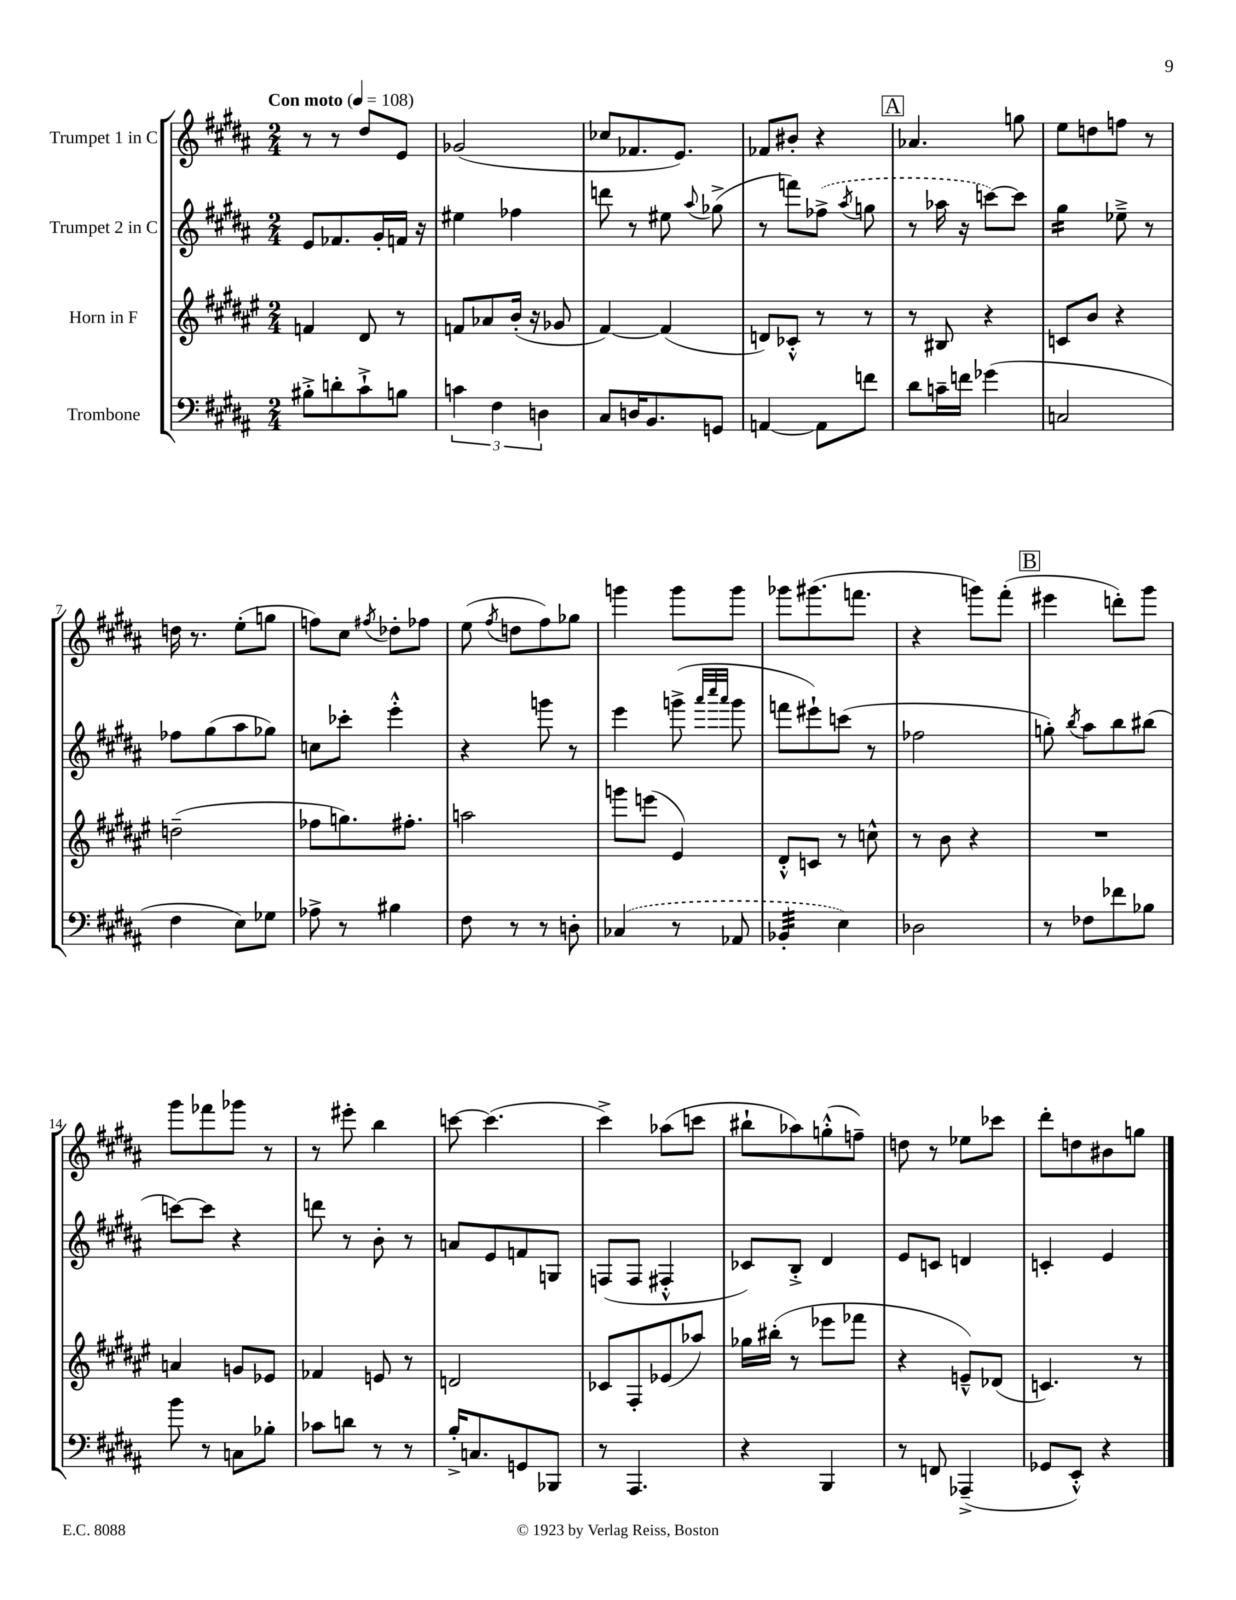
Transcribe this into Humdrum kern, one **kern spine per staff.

**kern	**kern	**kern	**kern
*staff4	*staff3	*staff2	*staff1
*clefF4	*clefG2	*clefG2	*clefG2
*k[f#c#g#d#a#]	*k[f#c#g#d#a#e#]	*k[f#c#g#d#a#]	*k[f#c#g#d#a#]
*M2/4	*M2/4	*M2/4	*M2/4
*MM108	*MM108	*MM108	*MM108
8B#'^\L	4f/	8e/L	8r
8d'\	.	8.f-/	8r
8c#`^\	8d#/	.	8dd#/L
.	.	16g#'/L	.
8B\J	8r	16f/JJ	8e/J
.	.	16r	.
=	=	=	=
6c\	8f/L	4ee#\	(2g-/
.	8a-/	.	.
6F#\	.	.	.
.	(16b'/Jk	4ff-\	.
.	16r	.	.
6D\	.	.	.
.	8g-/	.	.
=	=	=	=
8C#/L	[4f#/)	8ddd\	8cc-/L
16D/K	.	8r	8.f-/
8.BB/	.	.	.
.	(4f#/]	8ee#\	.
.	.	.	8.e/J)
.	.	8qqaa#/	.
8GG/J	.	(8gg-^\	.
=	=	=	=
[4AA/	8d/L)	8r	8f-/L
.	8c-'^^/J	8fff\L)	8b#'/J
8AA\]L	8r	(8ff-^\J	4r
.	.	8qaa#/	.
8f\J	8r	8gg\	.
=	=	=	=
8d#\L	8r	8r	4.a-/
16c~\L	8B#/	16aa-\	.
16f\JJ	.	16r	.
(4g-\	4r	[8ccc\L)	.
.	.	8ccc\]J	8gg\
=	=	=	=
2C/	8c/L	4gg#\	8ee\L
.	8b/J	.	8dd\
.	4r	8ee-~^\	8ff\J
.	.	8r	8r
=	=	=	=
4F#\	(2dd~\	8ff-\L	16dd\
.	.	.	8.r
.	.	(8gg#\	.
8E\L)	.	8aa#\	(8ee'\L
8G-\J	.	8gg-\J)	8gg\J
=	=	=	=
8A-^\	8ff-\L	8cc\L	8ff\L)
8r	8.gg\)	8ccc-'\J	8cc#\J
.	.	.	8qff#/
4B#\	.	4eee'^^\	8dd-'\L
.	8.ff#'\J	.	.
.	.	.	8ff-\J
=	=	=	=
8F#\	2aa\	4r	(8ee\
.	.	.	8qff#/
8r	.	.	8dd\L
8r	.	8ggg\	8ff#\)
8D'\	.	8r	8gg-\J
=	=	=	=
(4C-/	8ggg\L	4eee\	4ggg\
.	(8eee\J	.	.
8r	4e#/)	(8ggg^\	8ggg\L
.	.	32qqaaa#/LLL	.
.	.	32qqcccc#/	.
.	.	32qqaaa#/JJJ	.
8AA-/	.	8ggg\	8ggg\J
=	=	=	=
4BB-'/	8d#'^^/L	8fff\L	8ggg-\L
.	8c/J	8eee#`\)	(8.ggg#\
4E\)	8r	(8ccc\J	.
.	.	.	8.fff\J
.	8cc^^\	8r	.
=	=	=	=
2D-\	8r	2ff-\	4r
.	8b\	.	.
.	4r	.	8ggg\L)
.	.	.	(8fff#'\J
=	=	=	=
8r	2r	8gg'\)	4eee#\
.	.	8qbb/	.
8F-\L	.	8aa#\L	.
8f-\	.	8bb\	8ddd'\L)
8B-\J	.	(8bb#\J	8ggg#\J
=	=	=	=
8b\	4a/	[8ccc\L)	8ggg#\L
8r	.	8ccc\]J	8fff-\
8C\L	8g/L	4r	8ggg-\J
8B-'\J	8e-/J	.	8r
=	=	=	=
8c-\L	4f-/	8ddd\	8r
8d\J	.	8r	8eee#'\
8r	8e/	8b'\	4bb\
8r	8r	8r	.
=	=	=	=
16B'^/LK	2d/	8a/L	[8ccc\
8.C/	.	.	.
.	.	8e/	(4.ccc\]
8GG/	.	8f/	.
8BBB-/J	.	8G/J	.
=	=	=	=
8r	8c-/L	(8F/L	4ccc#^\)
4.AAA#/	8F#'/	8F/J	.
.	(8e-/	4F#'^^/	(8aa-\L
.	8aa-/J)	.	8ccc\J
=	=	=	=
4r	16gg-\LL	8c-/L)	8bb#`\L
.	(16bb#'\JJ	.	.
.	8r	8B'^/J	8aa-\)
4BBB/	8eee-\L	4d#/	(8gg'^^\
.	8fff-\J	.	8ff~\J)
=	=	=	=
8r	4r	8e/L	8dd\
8FF/	.	8c/J	8r
(4AAA-~^/	8e~^^/L)	4d/	8ee-\L
.	(8d-/J	.	8ccc-\J
=	=	=	=
8GG-/L	4.c/)	4c'/	8ddd#'\L
8EE'^^/J)	.	.	8dd\
4r	.	4e/	8b#\
.	8r	.	8gg\J
==	==	==	==
*-	*-	*-	*-
